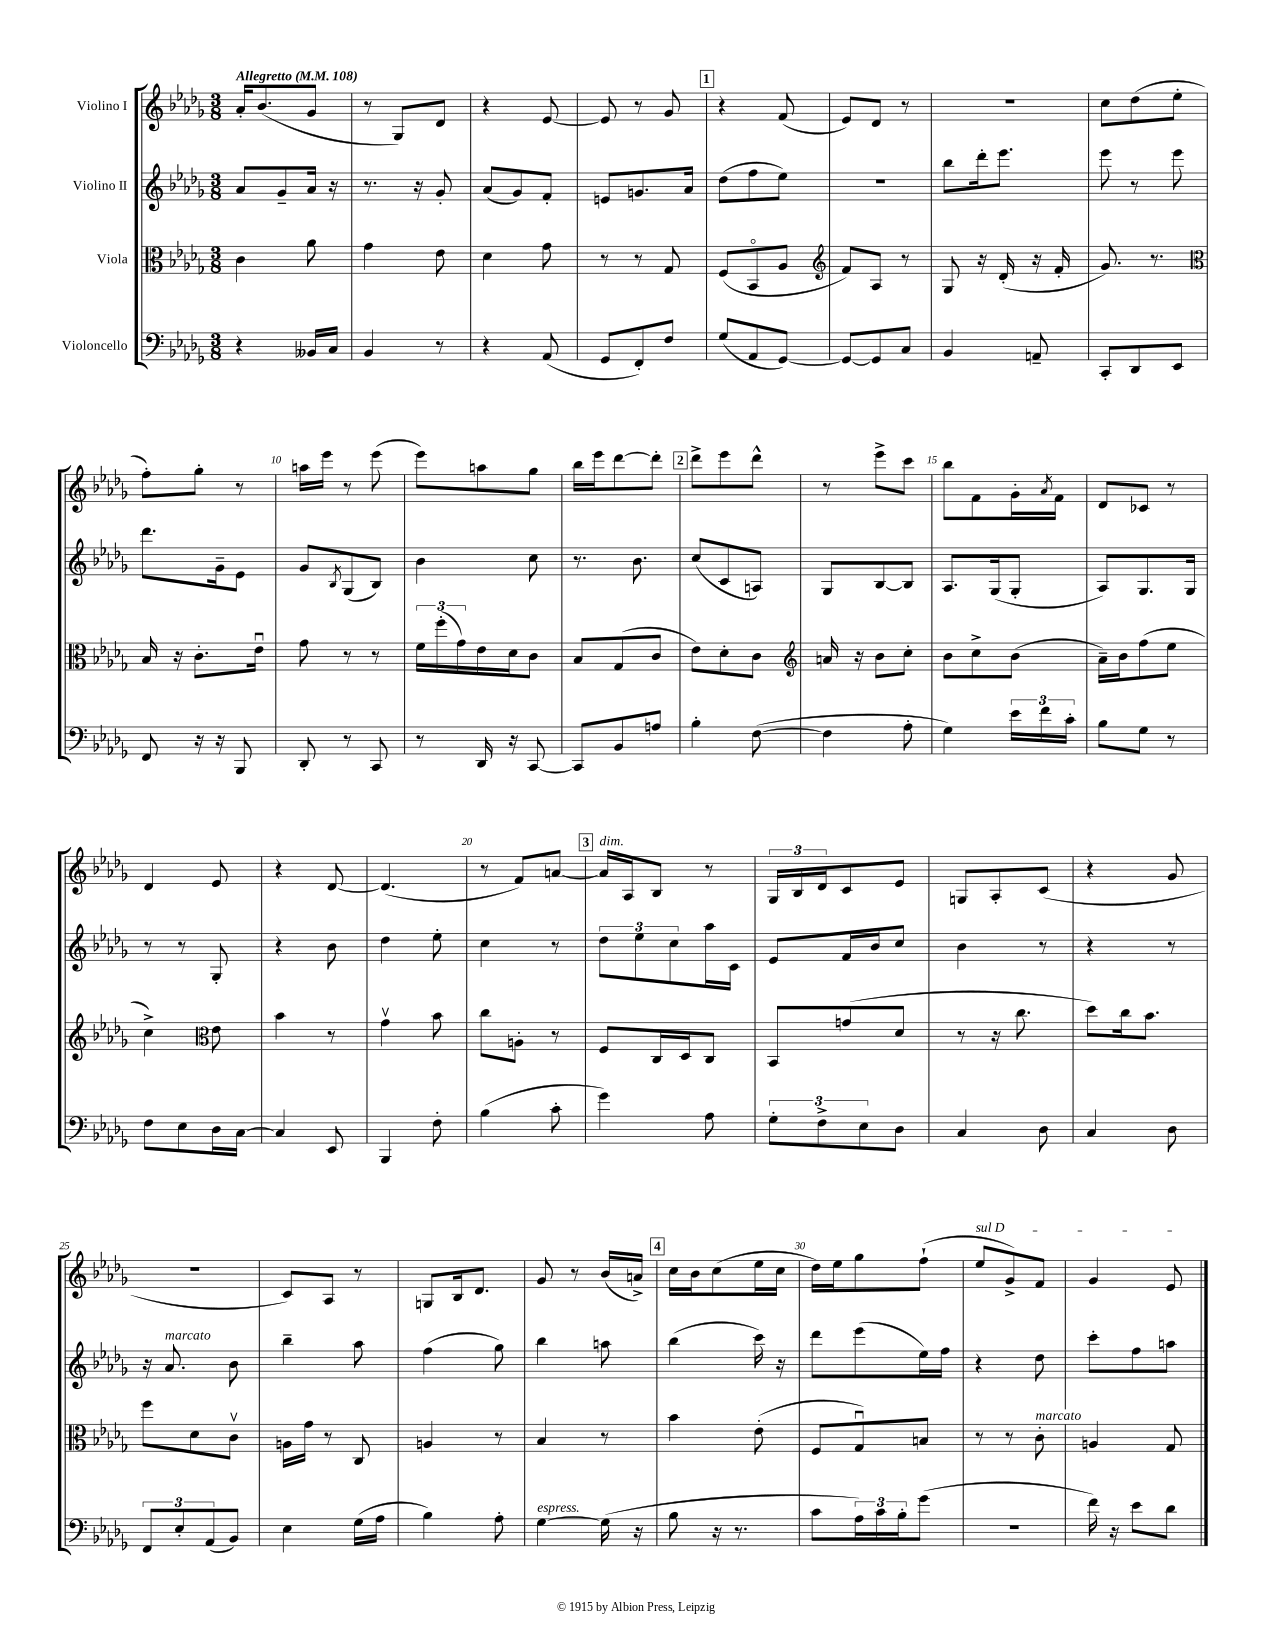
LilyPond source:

<<
\new StaffGroup <<
\new Staff = "s0" \with { instrumentName = "Violino I" } {
    \clef treble \key des \major \numericTimeSignature \time 3/8 \tempo "Allegretto" 4 = 108
    aes'16-. bes'8.( ges'8 |
    r8 ges8) des'8 |
    r4 ees'8~ |
    ees'8 r8 ges'8 |
    \mark \markup { \box "1" } r4 f'8( |
    ees'8) des'8 r8 |
    R4. |
    c''8 des''8( ees''8-. |
    f''8-.) ges''8-. r8 |
    a''16 ees'''16 r8 ees'''8( |
    ees'''8) a''8 ges''8 |
    bes''16 ees'''16 des'''8~ des'''8-. |
    \mark \markup { \box "2" } des'''8-> ees'''8 des'''8-^ |
    r8 ees'''8-> c'''8 |
    bes''8 f'8 ges'16-. \acciaccatura { aes'8 } f'16 |
    des'8 ces'8 r8 |
    des'4 ees'8 |
    r4 des'8~ |
    des'4.( |
    r8 f'8) a'8~ |
    \mark \markup { \box "3" } a'16^\markup { \italic "dim." } aes16 bes8 r8 |
    \tuplet 3/2 { ges16 bes16 des'16 } c'8 ees'8 |
    g8 aes8-. c'8( |
    r4 ges'8 |
    R4. |
    c'8) aes8 r8 |
    g8 bes16 des'8. |
    ges'8 r8 bes'16( a'16->) |
    \mark \markup { \box "4" } c''16 bes'16 c''8( ees''16 c''16 |
    des''16) ees''16 ges''8 f''8-!( |
    \once \override TextSpanner.bound-details.left.text = \markup { \italic "sul D" } ees''8\startTextSpan ges'8->) f'8 |
    ges'4 ees'8\stopTextSpan \bar "|." |
}
\new Staff = "s1" \with { instrumentName = "Violino II" } {
    \clef treble \key des \major \numericTimeSignature \time 3/8
    aes'8 ges'8-- aes'16 r16 |
    r8. r16 ges'8-. |
    aes'8( ges'8) f'8-. |
    e'8 g'8. aes'16 |
    \mark \markup { \box "1" } des''8( f''8 ees''8) |
    R4. |
    bes''8 des'''16-. ees'''8. |
    ees'''8 r8 ees'''8 |
    des'''8. ges'16-- ees'8 |
    ges'8 \acciaccatura { bes8 } ges8( bes8) |
    bes'4 c''8 |
    r8. bes'8. |
    \mark \markup { \box "2" } c''8( c'8 a8) |
    ges8 bes8~ bes8 |
    aes8. ges16( ges8-. |
    aes8) ges8. ges16 |
    r8 r8 ges8-. |
    r4 bes'8 |
    des''4 ees''8-. |
    c''4 r8 |
    \mark \markup { \box "3" } \tuplet 3/2 { des''8 ees''8 c''8 } aes''16 c'16 |
    ees'8 f'16 bes'16 c''8 |
    bes'4 r8 |
    r4 r8 |
    r16 aes'8.^\markup { \italic "marcato" } bes'8 |
    bes''4-- aes''8 |
    f''4( ges''8) |
    bes''4 a''8 |
    \mark \markup { \box "4" } bes''4( c'''16) r16 |
    des'''8 ees'''8( ees''16) f''16 |
    r4 des''8 |
    c'''8-. f''8 a''8 \bar "|." |
}
\new Staff = "s2" \with { instrumentName = "Viola" } {
    \clef alto \key des \major \numericTimeSignature \time 3/8
    c'4 aes'8 |
    ges'4 ees'8 |
    des'4 ges'8 |
    r8 r8 ges8 |
    \mark \markup { \box "1" } f8( bes,8\flageolet aes8 |
    \clef treble f'8) aes8 r8 |
    ges8 r16 des'16-.( r16 f'16-. |
    ges'8.) r8. |
    \clef alto bes16 r16 c'8.-. ees'16\downbow |
    ges'8 r8 r8 |
    \tuplet 3/2 { f'16 f''16-.( ges'16) } ees'16 des'16 c'8 |
    bes8 ges8( c'8 |
    \mark \markup { \box "2" } ees'8) des'8-. c'8 |
    \clef treble a'16 r16 bes'8 c''8-. |
    bes'8 c''8-> bes'8( |
    aes'16--) bes'16 f''8( ees''8 |
    c''4->) \clef alto ees'8 |
    bes'4 r8 |
    ges'4\upbow bes'8 |
    c''8 a8-. r8 |
    \mark \markup { \box "3" } f8 c16 des16 c8 |
    bes,8 g'8( des'8 |
    r8 r16 c''8. |
    des''8) c''16 bes'8. |
    f''8 des'8 c'8\upbow |
    a16 ges'16 r8 c8 |
    a4 r8 |
    bes4 r8 |
    \mark \markup { \box "4" } bes'4 ees'8-.( |
    f8 ges8\downbow) b8 |
    r8 r8 c'8-.^\markup { \italic "marcato" } |
    a4 ges8 \bar "|." |
}
\new Staff = "s3" \with { instrumentName = "Violoncello" } {
    \clef bass \key des \major \numericTimeSignature \time 3/8
    r4 beses,16 c16 |
    bes,4 r8 |
    r4 aes,8( |
    ges,8 f,8-.) f8 |
    \mark \markup { \box "1" } ges8( aes,8 ges,8~) |
    ges,8~ ges,8 c8 |
    bes,4 a,8-- |
    c,8-. des,8 ees,8 |
    f,8 r16 r16 bes,,8 |
    des,8-. r8 c,8 |
    r8 des,16 r16 c,8~ |
    c,8 bes,8 a8 |
    \mark \markup { \box "2" } bes4-. f8~( |
    f4 aes8-. |
    ges4) \tuplet 3/2 { ees'16 f'16 c'16-. } |
    bes8 ges8 r8 |
    f8 ees8 des16 c16~ |
    c4 ees,8 |
    bes,,4 f8-. |
    bes4( c'8-. |
    \mark \markup { \box "3" } ges'4) aes8 |
    \tuplet 3/2 { ges8-. f8-> ees8 } des8 |
    c4 des8 |
    c4 des8 |
    \tuplet 3/2 { f,8 ees8-. aes,8( } bes,8) |
    ees4 ges16( aes16 |
    bes4) aes8-. |
    ges4~^\markup { \italic "espress." } ges16( r16 |
    \mark \markup { \box "4" } bes8 r16 r8. |
    c'8 \tuplet 3/2 { aes16) c'16 bes16-. } ges'8( |
    R4. |
    f'16) r16 ees'8 des'8 \bar "|." |
}
>>
>>
\layout { \context { \Score \override BarNumber.break-visibility = ##(#f #t #t) barNumberVisibility = #(every-nth-bar-number-visible 5) } }
